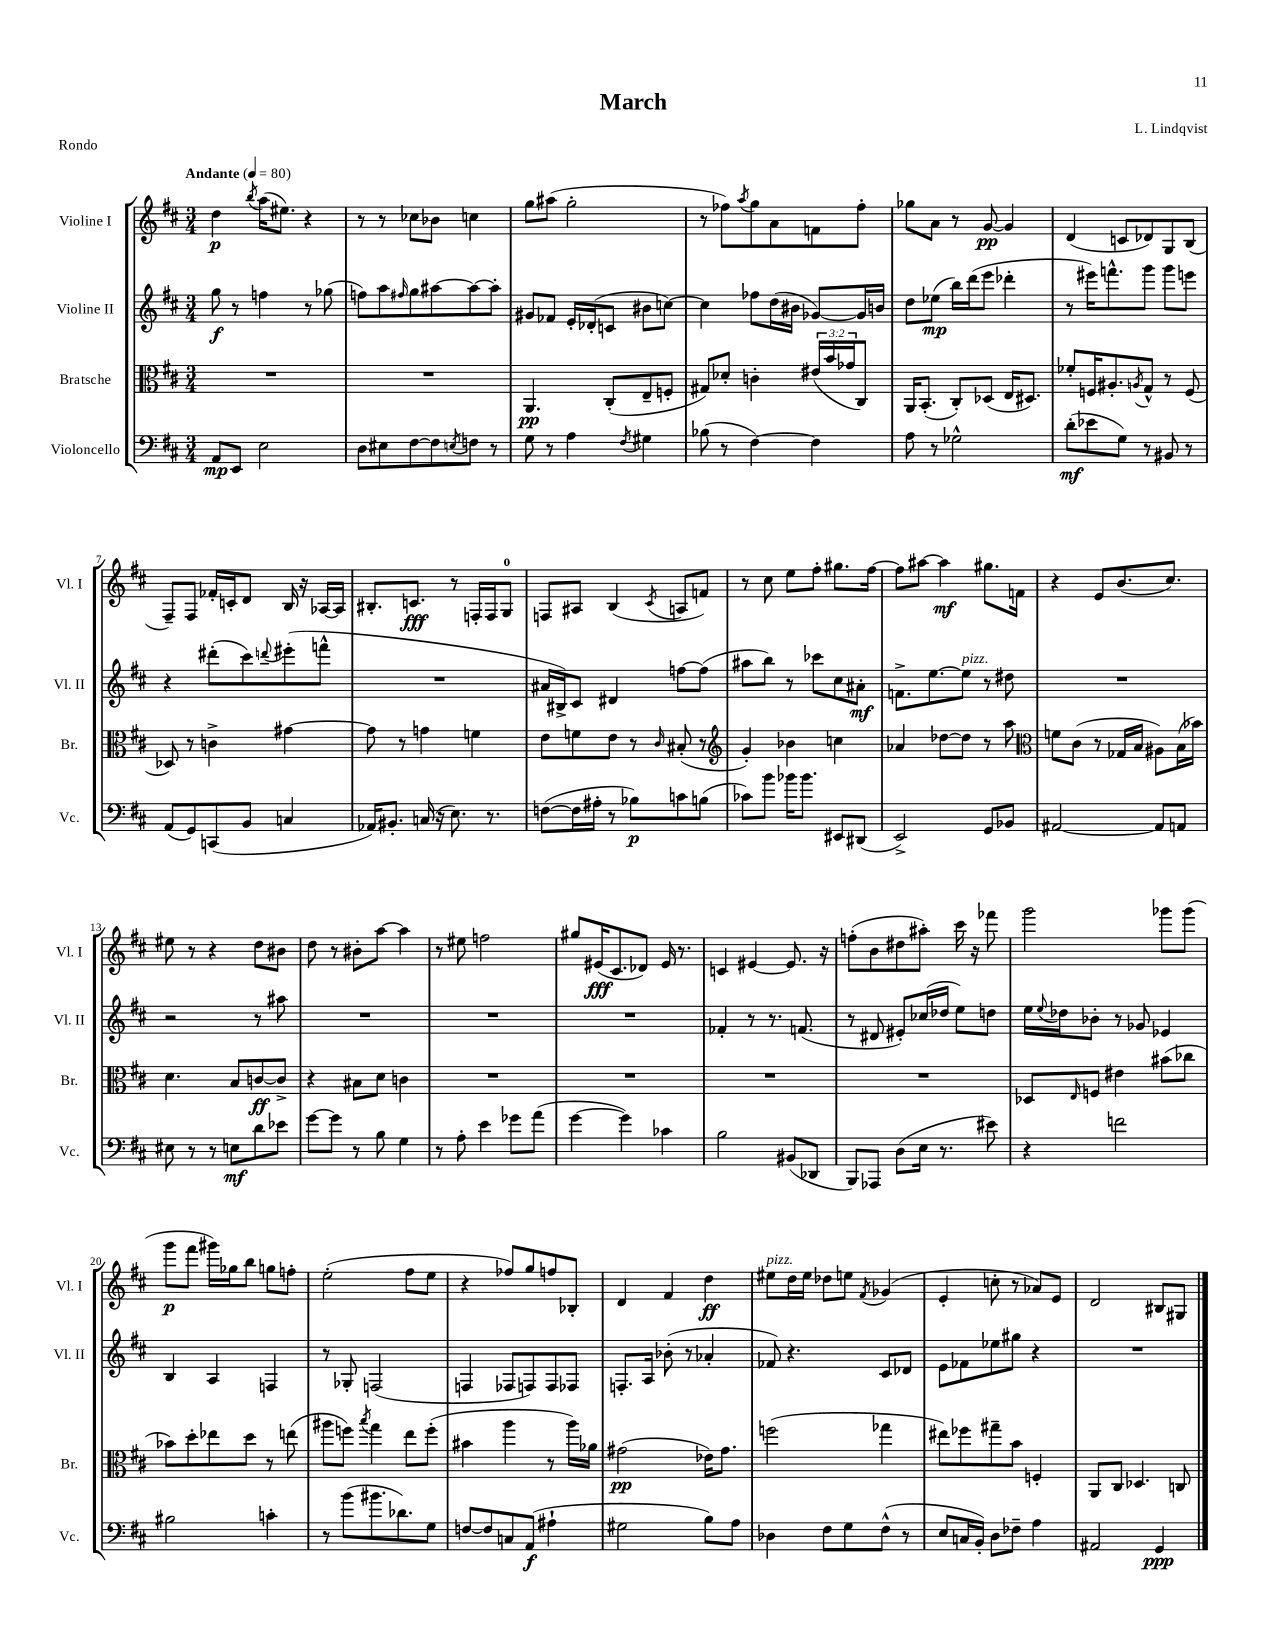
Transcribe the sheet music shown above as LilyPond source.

\header { title = "March" composer = "L. Lindqvist" piece = "Rondo" }
<<
\new StaffGroup <<
\new Staff = "s0" \with { instrumentName = "Violine I" shortInstrumentName = "Vl. I" } {
    \clef treble \key d \major \numericTimeSignature \time 3/4 \tempo "Andante" 4 = 80
    d''4\p \acciaccatura { b''8 } a''16( eis''8.) r4 |
    r8 r8 ces''8 bes'8 c''4 |
    g''8 ais''8( g''2-. |
    r8 fes''8) \acciaccatura { a''8 } g''8 a'8 f'8 fes''8-. |
    ges''8 a'8 r8 g'8~\pp g'4 |
    d'4( c'8 des'8) g8 b8( |
    fis8--) fis8 fes'16-. c'16-. d'8 b16 r16 aes16~ aes16 |
    bis8.-. c'8.\fff r8 f16-. f16 g8-0 |
    f8 ais8 b4( \acciaccatura { cis'8 } a8 f'8) |
    r8 cis''8 e''8 fis''8-. gis''8. fis''16~ |
    fis''8 ais''8~ ais''4\mf gis''8. f'16 |
    r4 e'8 b'8.( cis''8.) |
    eis''8 r8 r4 d''8 bis'8 |
    d''8 r8 bis'8-. a''8~ a''4 |
    r8 eis''8 f''2 |
    gis''8 eis'16\fff( cis'8. des'8) eis'16 r8. |
    c'4 eis'4~ eis'8. r16 |
    f''8-.( b'8 dis''8 ais''8-.) cis'''16 r16 fes'''8 |
    g'''2 ges'''8 ges'''8( |
    g'''8\p fis'''8 gis'''16) ges''16 b''8 g''8 f''8-. |
    e''2-.( fis''8 e''8 |
    r4 fes''8) g''8 f''8 bes8-. |
    d'4 fis'4 d''4\ff |
    eis''8^\markup { \italic "pizz." } d''16 eis''16 des''8 e''8 \acciaccatura { fis'8 } ges'4( |
    e'4-. c''8-. r8 aes'8) e'8 |
    d'2 bis8 gis8 \bar "|." |
}
\new Staff = "s1" \with { instrumentName = "Violine II" shortInstrumentName = "Vl. II" } {
    \clef treble \key d \major \numericTimeSignature \time 3/4
    g''8\f r8 f''4 r8 ges''8( |
    f''8) a''8 \grace { fis''16 } g''8 ais''8~ ais''8~ ais''8-. |
    gis'8 fes'8 e'16-. des'16-.( c'8 bis'8 c''8~) |
    c''4 fes''8 d''16( bis'16 ges'8~) ges'16 b'16 |
    d''8 ees''8\mp( b''16) d'''16( e'''8 des'''4-. |
    r8 eis'''16) f'''8.-^ g'''8 g'''8 e'''8 |
    r4 dis'''8-.( cis'''8) \appoggiatura { d'''8 } eis'''8-.( f'''8-^ |
    R2. |
    ais'16 bis16->) cis'8 dis'4 f''8~ f''8( |
    ais''8 b''8) r8 ces'''8 cis''8 ais'8-.\mf |
    f'8.-> e''8.~ e''8^\markup { \italic "pizz." } r8 dis''8 |
    R2. |
    r2 r8 ais''8 |
    R2. |
    R2. |
    R2. |
    fes'4-. r8 r8. f'8.( |
    r8 dis'8 eis'8-.) ces''16( des''16 e''8) d''8 |
    e''16 \appoggiatura { e''8 } des''16 bes'8-. r8 ges'8 ees'4 |
    b4 a4 f4 |
    r8 ges8-. f2( |
    f4 fes8 f8) f8 fes8 |
    f8.-. a16 bes'8-.( r8 aes'4-. |
    fes'8) r4. cis'8 des'8 |
    e'8 fes'8 ees''8 gis''8 r4 |
    R2. \bar "|." |
}
\new Staff = "s2" \with { instrumentName = "Bratsche" shortInstrumentName = "Br." } {
    \clef alto \key d \major \numericTimeSignature \time 3/4 \override Staff.TupletNumber.text = #tuplet-number::calc-fraction-text
    R2. |
    R2. |
    a,4.\pp cis8-.( e8-- f8-. |
    gis8) des'8-. c'4-. \tuplet 3/2 { eis'16( b'16 ges'16 } cis8) |
    a,16 b,8.-.( cis8-.) des8( e16 dis8.) |
    fes'8-. f16 ais8.-. \acciaccatura { a8 } g8-^ r8 f8( |
    des8) r8 c'4-> gis'4~ |
    gis'8 r8 g'4 f'4 |
    e'8 f'8 e'8 r8 \grace { cis'16 } bis8-.( r8 |
    \clef treble g'4-.) bes'4 c''4 |
    aes'4 des''8~ des''8 r8 a''8 |
    \clef alto f'8 cis'8( r8 ges16 b16 ais8) b16( bes'16) |
    d'4. b8 c'8~\ff c'8-> |
    r4 bis8 d'8 c'4 |
    R2. |
    R2. |
    R2. |
    R2. |
    des8 \grace { e16 } f8 eis'4 bis'8( ces''8 |
    bes'8) d''8-. ees''8 d''8 r8 e''8( |
    ais''8 f''8) \acciaccatura { b''8 } g''4 e''8 f''8-.( |
    bis'4 a''4 r8 a''16) aes'16 |
    gis'2\pp( ees'16) gis'8. |
    f''2( ges''4 |
    eis''8) fes''8 gis''8-- b'8 f4-. |
    a,8 cis8 des4. c8 \bar "|." |
}
\new Staff = "s3" \with { instrumentName = "Violoncello" shortInstrumentName = "Vc." } {
    \clef bass \key d \major \numericTimeSignature \time 3/4
    a,8\mp e,8 e2 |
    d8 eis8 fis8~ fis8 \acciaccatura { e8 } f8 r8 |
    g8 r8 a4 \acciaccatura { fis8 } gis4 |
    bes8( r8 fis4~) fis4 |
    a8 r8 ges2-^ |
    d'8-.\mf( ees'8 g8) r8 bis,8 r8 |
    a,8( g,8) c,8( b,8 c4 |
    aes,16) bis,8.-. c16( r16 e8.) r8. |
    f8~( f16 ais16-. r8 bes8\p) c'8 b8( |
    ces'8) b'8 bes'16 bes'8. eis,8 dis,8( |
    e,2->) g,8 bes,8 |
    ais,2~ ais,8 a,8 |
    eis8 r8 r8 e8\mf d'8 ees'8 |
    g'8~ g'8 r8 b8 g4 |
    r8 a8-. e'4 ges'8 a'8( |
    g'4~ g'4) ces'4 |
    b2 bis,8( des,8 |
    b,,8) aes,,8 d8( e16 r8. eis'8) |
    r4 f'2 |
    bis2 c'4-. |
    r8 b'8( bis'8. des'8.) g8 |
    f8~ f8 c8 a,8\f( ais4-! |
    gis2 b8) a8 |
    des4 fis8 g8 fis8-^( r8 |
    e8 c16 b,16-.) d8 fes8-- a4 |
    ais,2 g,4\ppp \bar "|." |
}
>>
>>
